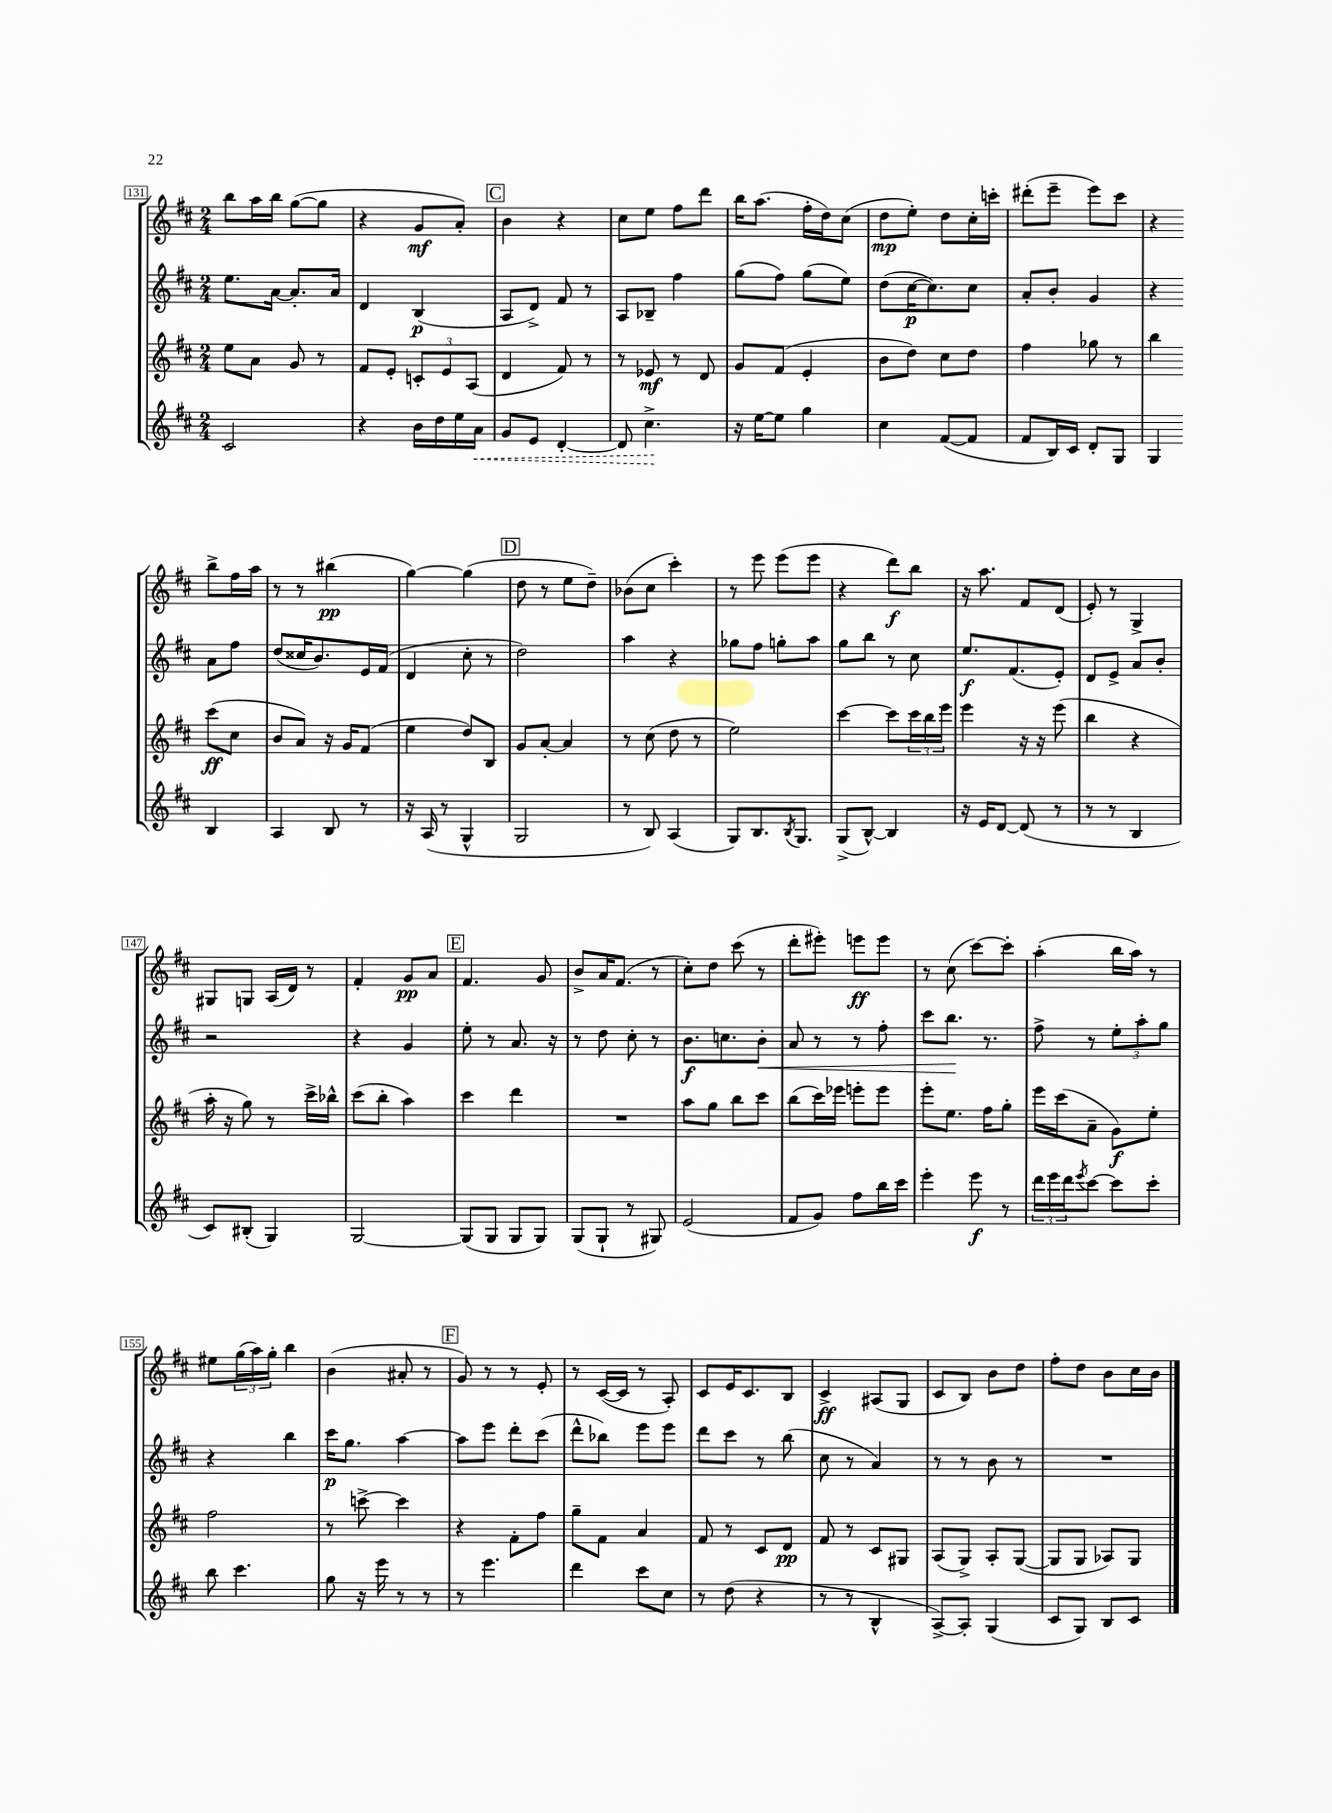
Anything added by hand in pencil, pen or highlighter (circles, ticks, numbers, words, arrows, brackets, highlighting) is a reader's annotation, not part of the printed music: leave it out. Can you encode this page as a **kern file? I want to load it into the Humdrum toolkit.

**kern	**kern	**kern	**kern
*staff4	*staff3	*staff2	*staff1
*clefG2	*clefG2	*clefG2	*clefG2
*k[f#c#]	*k[f#c#]	*k[f#c#]	*k[f#c#]
*M2/4	*M2/4	*M2/4	*M2/4
2c#	8ee	8.ee	8bb
.	8a	.	16aa
.	.	[16a	16bb
.	8g	8.a']	([8gg
.	8r	.	8gg]
.	.	16a	.
=	=	=	=
4r	8f#	4d	4r
.	8e'	.	.
16b	12c'	(4B	8g
16dd	.	.	.
.	12e	.	.
16ee	.	.	8a')
.	(12A	.	.
16a	.	.	.
=	=	=	=
8g	4d	8A	4b
8e	.	8d^)	.
[4d'	8f#)	8f#	4r
.	8r	8r	.
=	=	=	=
8d]	8r	8A	8cc#
4.cc#^	8e-	8B-~	8ee
.	8r	4ff#	8ff#
.	8d	.	8ddd
=	=	=	=
16r	8g	(8gg	16bb
[16ee	.	.	(8.aa
8ee]	(8f#	8ff#)	.
4gg	4e'	(8gg	16ff#'
.	.	.	16dd)
.	.	8ee)	(8cc#
=	=	=	=
4cc#	8b	(8dd	8dd
.	8dd)	[16cc#	8ee')
.	.	8.cc#])	.
([8f#	8cc#	.	8dd
8f#]	8dd	8cc#	16cc#'
.	.	.	16ccc'
=	=	=	=
8f#	4ff#	8a'	(8ddd#'
16B)	.	8b'	8eee~
16c#	.	.	.
8d'	8gg-	4g	8eee)
8G	8r	.	8ccc#
=	=	=	=
4G	4bb	4r	4r
4B	(8ccc#	8a	8bb^
.	8cc#	8ff#	16ff#
.	.	.	16aa
=	=	=	=
4A	8b	(8dd	8r
.	8a)	16cc##	8r
.	.	8.b)	.
8B	16r	.	(4bb#
.	16g	.	.
8r	(8f#	16e	.
.	.	(16f#	.
=	=	=	=
16r	4ee	4d	[4gg)
(16A	.	.	.
8r	.	.	.
4G^^	8dd)	8cc#'	(4gg]
.	8B	8r	.
=	=	=	=
2G	8g	2dd)	8dd
.	[8a'	.	8r
.	4a]	.	8ee
.	.	.	8dd~)
=	=	=	=
8r	8r	4aa	(8b-
8B)	(8cc#	.	8cc#
(4A	8dd	4r	4ccc#')
.	8r	.	.
=	=	=	=
8G)	2ee)	8gg-	8r
8.B	.	8ff#	8eee
.	.	8gg'	(8eee
8qB	.	.	.
8.G	.	.	.
.	.	8aa	8eee
=	=	=	=
(8G^	[4ccc#	8gg	4r
[8B^^)	.	8bb	.
4B]	8ccc#]	8r	8ddd)
.	24ccc#	8cc#	8bb
.	24bb	.	.
.	24eee	.	.
=	=	=	=
16r	4eee	8.ee	16r
16e	.	.	8.aa
[8d	.	.	.
.	.	(8.f#	.
(8d]	16r	.	8f#
.	16r	.	.
8r	(8eee	8e')	(8d
=	=	=	=
8r	4bb	8d	8e')
8r	.	8e^	8r
4B	4r	8a	4G^
.	.	8b'	.
=	=	=	=
8c#)	16aa'	2r	8G#
.	16r	.	.
(8B#'	8gg)	.	8G
4G)	8r	.	(16A
.	.	.	16d)
.	16ccc#^	.	8r
.	16bb-^^	.	.
=	=	=	=
[2G	(8ccc#	4r	4f#'
.	8bb'	.	.
.	4aa)	4g	8g
.	.	.	8a
=	=	=	=
(8G]	4ccc#	8ee'	4.f#
8G	.	8r	.
8G	4ddd	8.a	.
8G)	.	.	8g
.	.	16r	.
=	=	=	=
(8G	2r	8r	8b^
8G`	.	8dd	16a
.	.	.	(8.f#
8r	.	8cc#'	.
8G#)	.	8r	8r
=	=	=	=
(2e	8aa	8.b	8cc#')
.	8gg	.	8dd
.	.	8.cc	.
.	8bb	.	(8ccc#
.	8ccc#	8b'	8r
=	=	=	=
8f#	(8bb	8a	8ddd'
8g)	16ccc#)	8r	8eee#')
.	16eee-	.	.
8ff#	8eee'	8r	8eee
16bb	8eee	8ff#'	8eee
16ccc#	.	.	.
=	=	=	=
4eee'	8eee'	8ccc#	8r
.	8.ee	8.bb	(8cc#
8eee	.	.	[8ccc#)
.	16ff#	8.r	.
8r	8gg'	.	8ccc#']
=	=	=	=
24ddd	16eee	8ff#^	(4aa'
24eee	.	.	.
.	(16ccc#	.	.
24ddd	.	.	.
8qeee	.	.	.
[8ccc#	8a~	8r	.
8ccc#]	8g)	12ee'	16bb
.	.	.	16aa)
.	.	12aa'	.
8ccc#'	8ee'	.	8r
.	.	12gg	.
=	=	=	=
8bb	2ff#	4r	8ee#
4.ccc#	.	.	(24gg
.	.	.	24aa)
.	.	.	24gg'
.	.	4bb	4bb
=	=	=	=
8gg	8r	16ccc#	(4b
.	.	8.gg	.
16r	[8ccc^	.	.
16eee	.	.	.
8r	4ccc]	[4aa	8a#'
8r	.	.	8r
=	=	=	=
8r	4r	8aa]	8g)
4.eee	.	8eee	8r
.	8f#'	8ddd'	8r
.	8ff#	(8ccc#	8e'
=	=	=	=
4ddd	8gg~	8ddd^^	8r
.	8f#	8bb-)	([16c#
.	.	.	16c#]
8ccc#	4a	8eee	8r
8cc#	.	8eee	8A')
=	=	=	=
8r	8f#	8ddd	8c#
(8dd	8r	8ccc#	16e
.	.	.	8.c#
4r	8c#	8r	.
.	8d	(8bb	8B
=	=	=	=
8r	8f#	8cc#	4c#^
8r	8r	8r	.
4B^^	8c#	4a)	(8A#
.	8G#	.	8G
=	=	=	=
[8A^)	(8A	8r	8c#
8A']	8G^)	8r	8B)
(4G	8A'	8b	8b
.	([8G	8r	8dd
=	=	=	=
8c#	8G]	2r	8ff#'
8G)	8G	.	8dd
8B	8A-)	.	8b
8c#	8G	.	16cc#
.	.	.	16b
==	==	==	==
*-	*-	*-	*-
